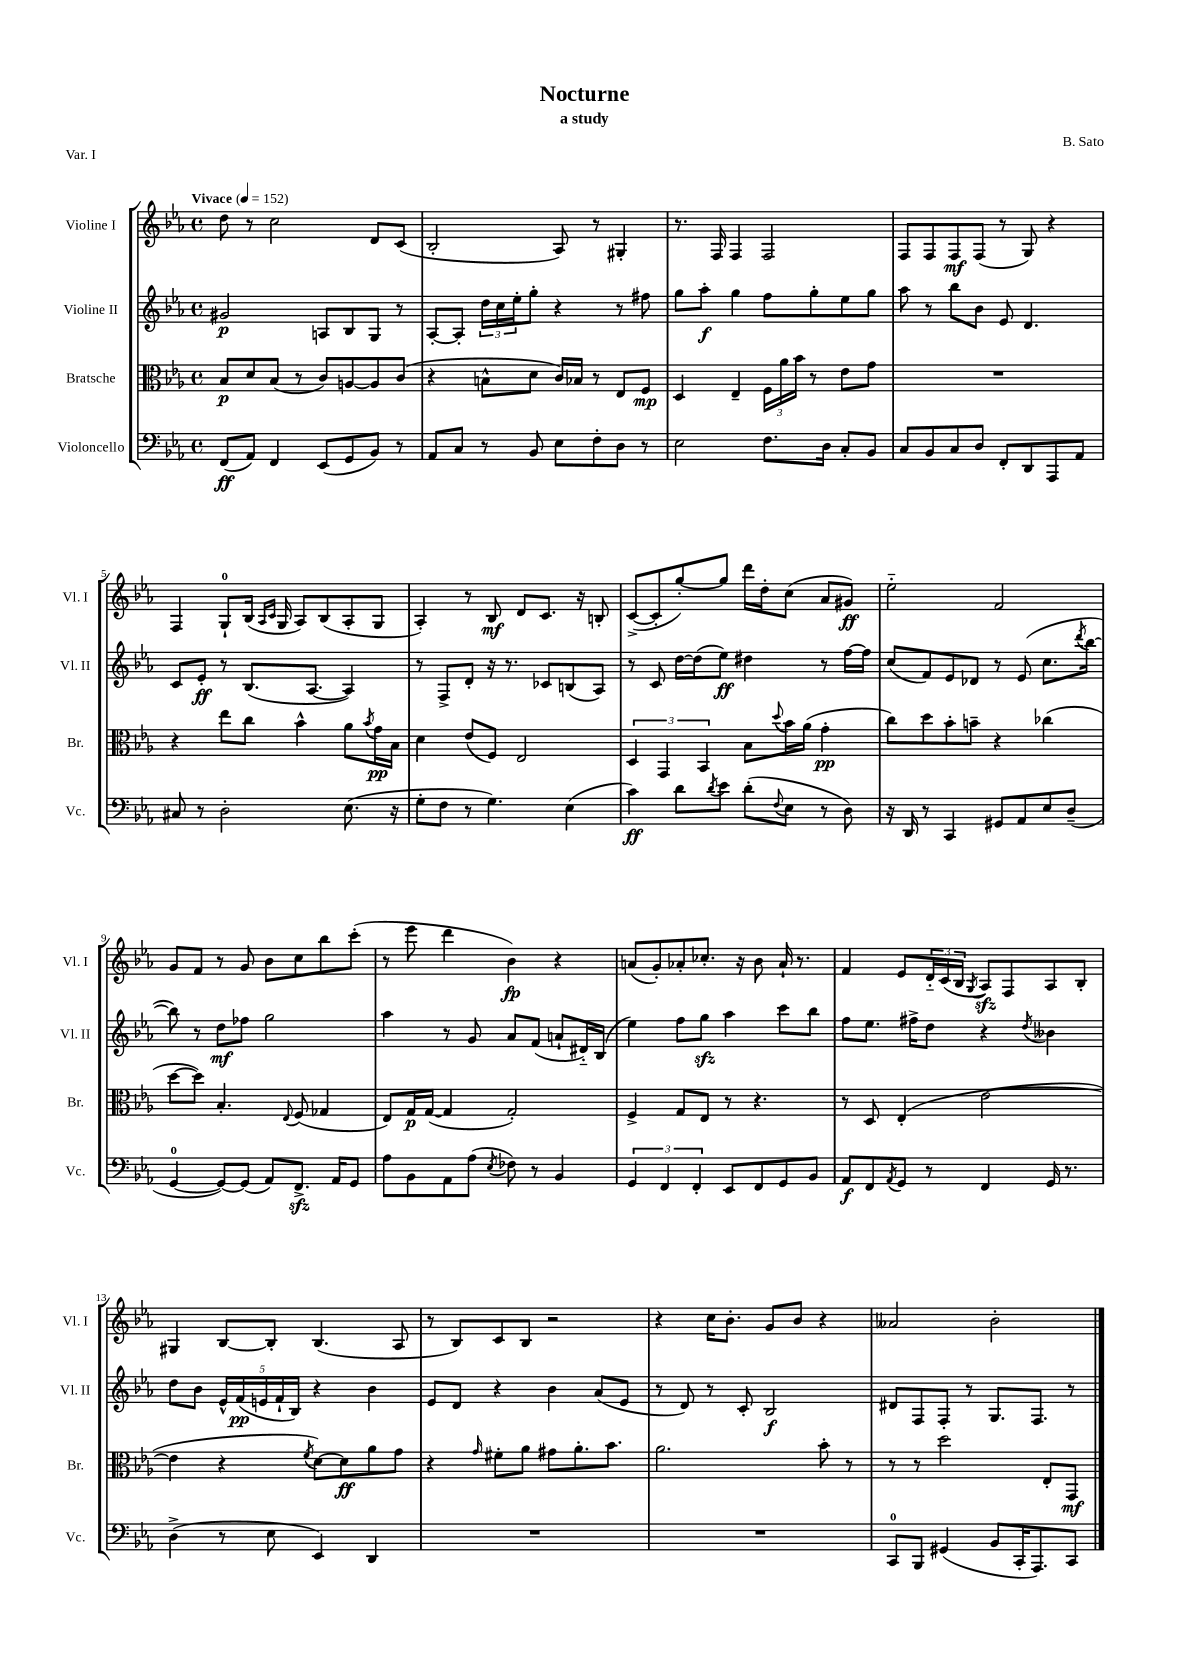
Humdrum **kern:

**kern	**kern	**kern	**kern
*staff4	*staff3	*staff2	*staff1
*clefF4	*clefC3	*clefG2	*clefG2
*k[b-e-a-]	*k[b-e-a-]	*k[b-e-a-]	*k[b-e-a-]
*M4/4	*M4/4	*M4/4	*M4/4
*met(c)	*met(c)	*met(c)	*met(c)
*MM152	*MM152	*MM152	*MM152
(8FF	8B-	2g#	8dd
8AA-)	8d	.	8r
4FF	(8B-	.	2cc
.	8r	.	.
(8EE-	8c)	8A	.
8GG	[8A	8B-	.
8BB-)	8A]	8G	8d
8r	(8c	8r	(8c
=	=	=	=
8AA-	4r	[8A-'	2B-'
8C	.	8A-']	.
8r	8B^^	24dd	.
.	.	24cc	.
.	.	24ee-'	.
8BB-	8d	8gg'	.
8E-	16c)	4r	8A-)
.	16B-	.	.
8F'	8r	.	8r
8D	8E-	8r	4G#'
8r	8F	8ff#	.
=	=	=	=
2E-	4D	8gg	8.r
.	.	8aa-'	.
.	.	.	16F
.	4E-~	4gg	4F
8.F	24F	8ff	2F
.	24a-	.	.
.	24b-	.	.
.	8r	8gg'	.
16D	.	.	.
8C'	8e-	8ee-	.
8BB-	8g	8gg	.
=	=	=	=
8C	1r	8aa-	8F
8BB-	.	8r	8F
8C	.	8bb-	8F
8D	.	8b-	(8F
8FF'	.	8e-	8r
8DD	.	4.d	8G)
8AAA-	.	.	4r
8AA-	.	.	.
=	=	=	=
8C#	4r	8c	4F
8r	.	8e-'	.
2D'	8ee-	8r	8G`
.	8cc	(8.B-	(16B-
.	.	.	16qqA-
.	.	.	16qqc
.	.	.	16G
.	4b-^^	.	8A-)
.	.	[8.A-	.
.	.	.	(8B-
(8.E-	8a-	4A-])	8A-'
.	8qb-	.	.
.	16g	.	8G
16r	16B-	.	.
=	=	=	=
8G'	4d	8r	4A-')
8F	.	8F^	.
8r	(8e-	8d'	8r
4.G)	8F)	16r	8B-
.	.	8.r	.
.	2E-	.	8d
.	.	8c-	8.c
(4E-	.	(8B	.
.	.	.	16r
.	.	8A-)	8B'
=	=	=	=
4c)	6D	8r	([8c^
.	.	8c	8c']
.	6GG	.	.
8d	.	[16dd	[8gg')
.	.	(16dd]	.
.	6BB-	.	.
8qd	.	.	.
8e-	.	8ee-)	8gg]
(8d'	8B-	4dd#	16ddd
.	.	.	16dd'
8qqF	8qqdd	.	.
8E-	16b-	.	(8cc
.	(16a-	.	.
8r	4g'	8r	8a-
8D)	.	[16ff	8g#)
.	.	16ff]	.
=	=	=	=
16r	8cc)	(8cc	2ee-'~
16DD	.	.	.
8r	8dd	8f)	.
4CC	8b-'	8e-	.
.	8b~	8d-	.
8GG#	4r	8r	2f
8AA-	.	(8e-	.
8E-	(4cc-	8.cc	.
(8D~	.	.	.
.	.	8qddd	.
.	.	[16bb-	.
=	=	=	=
[4GG	[8dd	8bb-])	8g
.	8dd])	8r	8f
8GG_)	4.B-'	8dd	8r
(8GG]	.	8ff-	8g
8AA-)	.	2gg	8b-
.	8qqE-	.	.
8.FF^	(8F	.	8cc
.	4G-	.	8bb-
16AA-	.	.	.
8GG	.	.	(8ccc'
=	=	=	=
8A-	8E-)	4aa-	8r
8BB-	16G	.	8eee-
.	([16G	.	.
8AA-	4G]	8r	4ddd
(8A-	.	8g	.
8qE-	.	.	.
8F-)	2G')	8a-	4b-)
8r	.	(8f	.
4BB-	.	8a`	4r
.	.	16d#'~)	.
.	.	(16B-	.
=	=	=	=
6GG	4F^	4ee-)	(8a
.	.	.	8g')
6FF	.	.	.
.	8G	8ff	8a-'
6FF'	.	.	.
.	8E-	8gg	8.cc-'
8EE-	8r	4aa-	.
.	.	.	16r
8FF	4.r	.	8b-
8GG	.	8ccc	16a-`
.	.	.	8.r
8BB-	.	8bb-	.
=	=	=	=
8AA-	8r	8ff	4f
8FF	8D	8.ee-	.
8qAA-	.	.	.
8GG	(4E-'	.	8e-
.	.	16ff#^	.
8r	.	8dd	24d'~
.	.	.	(24c
.	.	.	24B-
.	.	.	8qG
4FF	[2e-	4r	8A-)
.	.	.	8F
.	.	8qdd	.
16GG	.	4b--	8A-
8.r	.	.	.
.	.	.	8B-'
=	=	=	=
(4D^	4e-]	8dd	4G#
.	.	8b-	.
8r	4r	20e-^^	[8B-
.	.	(20f	.
.	.	20e	.
8E-	.	.	8B-']
.	.	20f`	.
.	.	20B-)	.
.	8qf	.	.
4EE-)	[8d)	4r	(4.B-
.	8d]	.	.
4DD	8a-	4b-	.
.	8g	.	8A-
=	=	=	=
1r	4r	8e-	8r
.	.	8d	8B-)
.	16qqg	.	.
.	8f#'	4r	8c
.	8a-	.	8B-
.	8g#	4b-	2r
.	8.a-'	.	.
.	.	(8a-	.
.	8.b-	.	.
.	.	8e-	.
=	=	=	=
1r	2.a-	8r	4r
.	.	8d)	.
.	.	8r	16cc
.	.	.	8.b-'
.	.	8c'	.
.	.	2B-	8g
.	.	.	8b-
.	8b-'	.	4r
.	8r	.	.
=	=	=	=
8CC	8r	8d#	2a--
8BBB-	8r	8F	.
(4GG#	2dd	8F'	.
.	.	8r	.
8BB-	.	8.G	2b-'
16CC'	.	.	.
8.AAA-)	.	8.F	.
.	8E-'	.	.
8CC	8GG	8r	.
==	==	==	==
*-	*-	*-	*-
